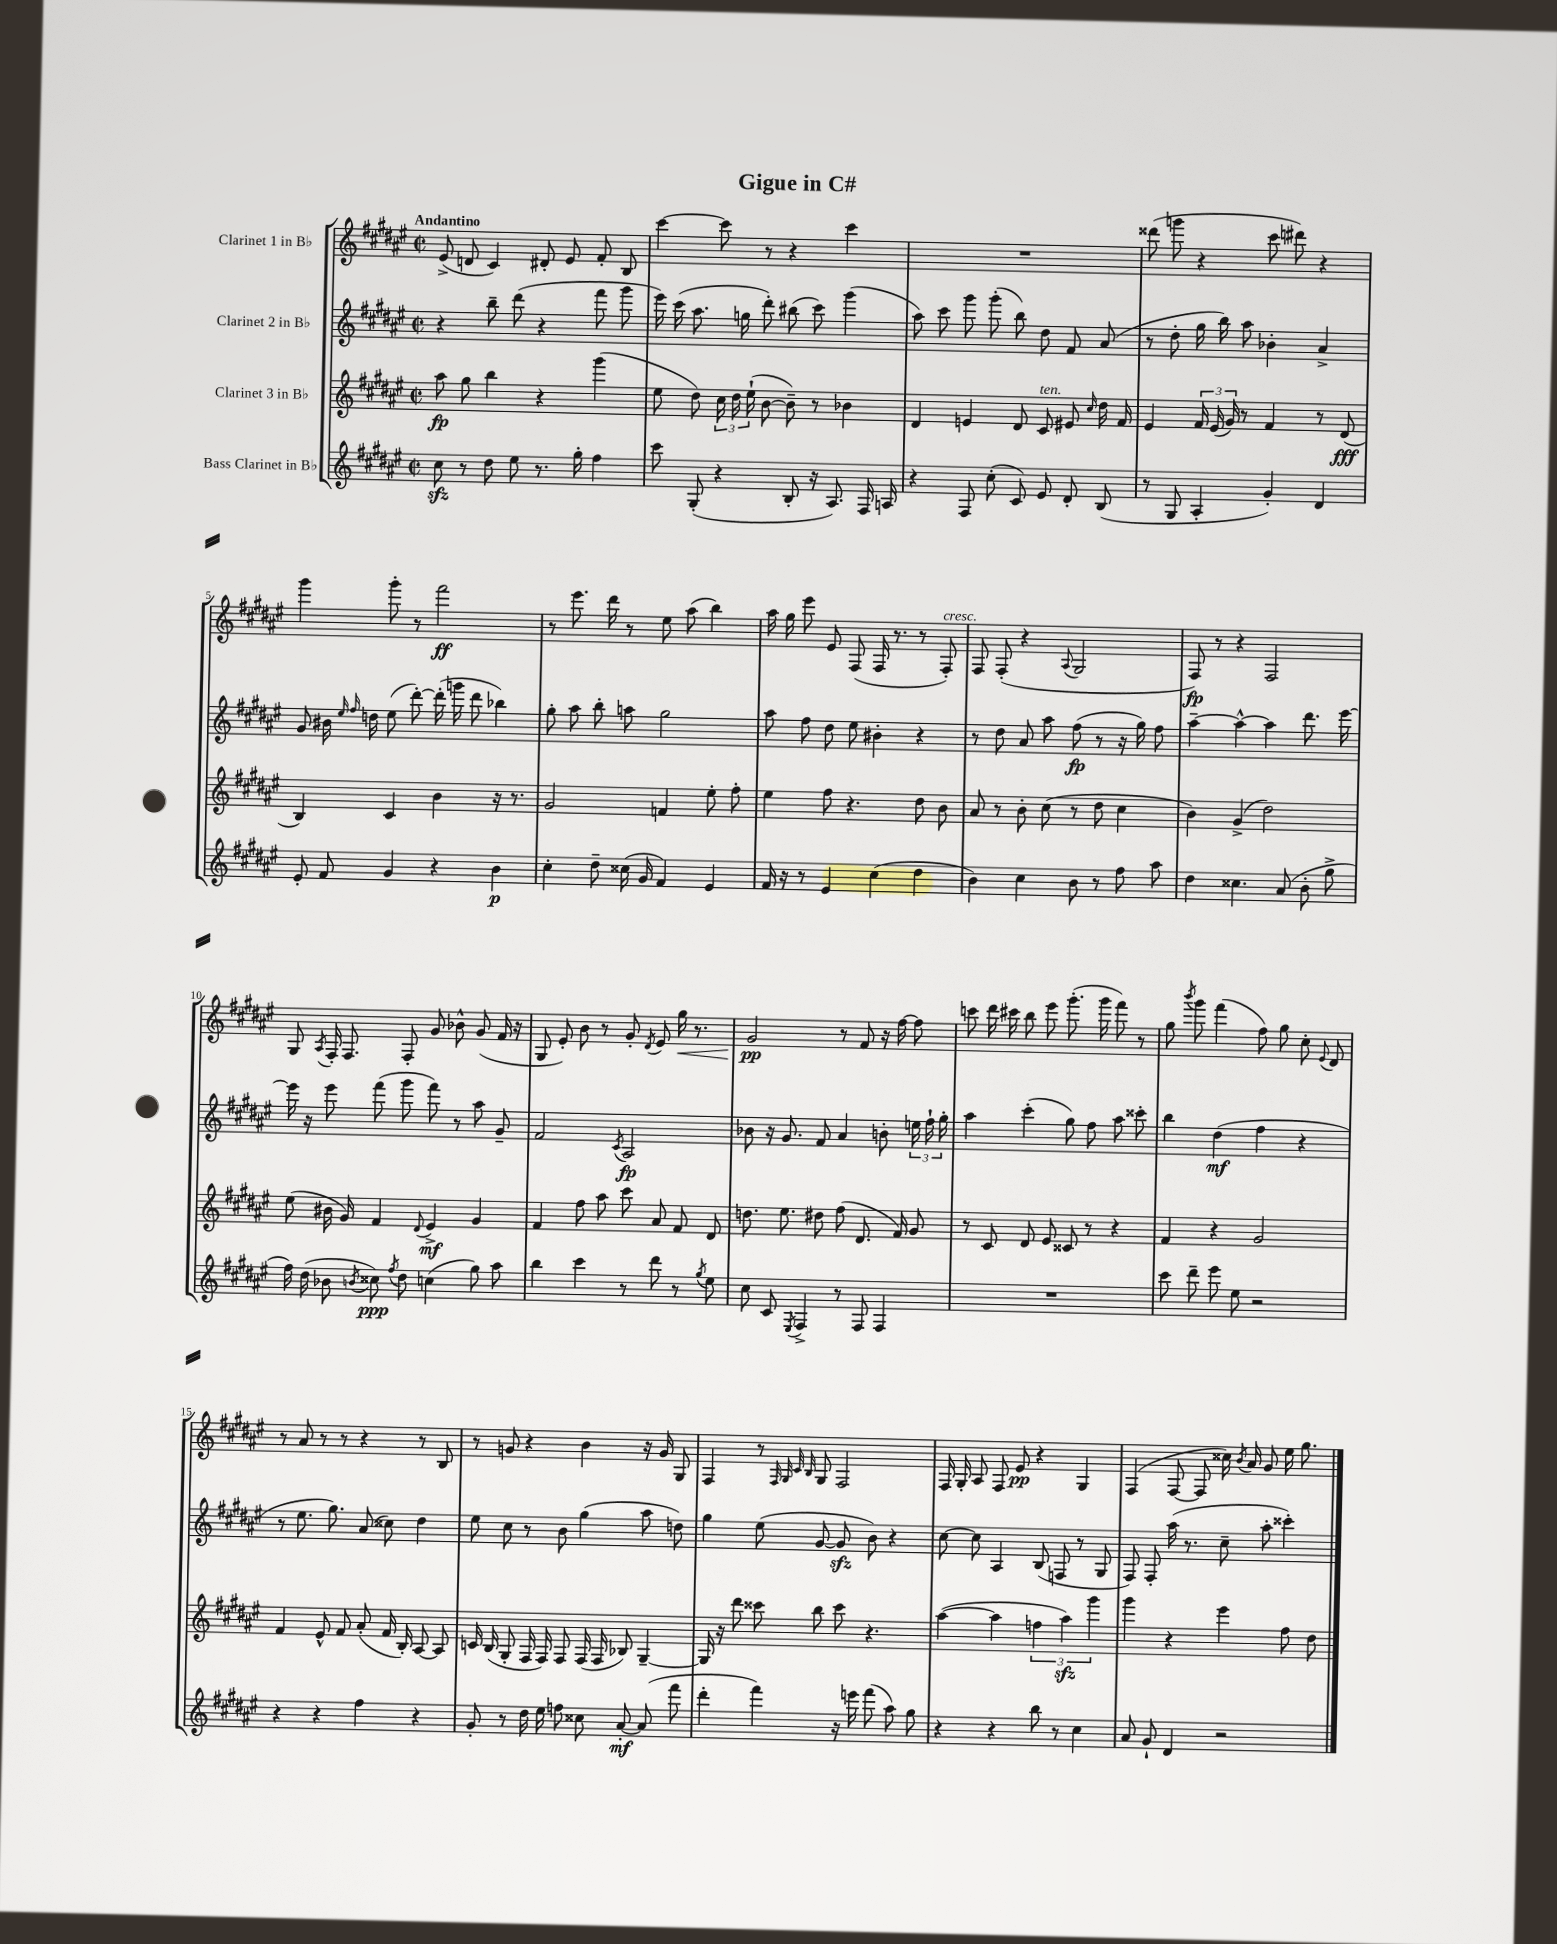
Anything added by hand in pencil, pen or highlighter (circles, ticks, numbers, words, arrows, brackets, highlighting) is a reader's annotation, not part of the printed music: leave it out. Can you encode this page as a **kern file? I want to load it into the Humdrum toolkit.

**kern	**dynam	**kern	**dynam	**kern	**dynam	**kern	**dynam
*part4	*part4	*part3	*part3	*part2	*part2	*part1	*part1
*staff4	*staff4	*staff3	*staff3	*staff2	*staff2	*staff1	*staff1
*I"Bass Clarinet in B♭	*	*I"Clarinet 3 in B♭	*	*I"Clarinet 2 in B♭	*	*I"Clarinet 1 in B♭	*
*clefG2	*	*clefG2	*	*clefG2	*	*clefG2	*
*k[f#c#g#d#a#e#]	*	*k[f#c#g#d#a#e#]	*	*k[f#c#g#d#a#e#]	*	*k[f#c#g#d#a#e#]	*
*M2/2	*	*M2/2	*	*M2/2	*	*M2/2	*
*met(c|)	*	*met(c|)	*	*met(c|)	*	*met(c|)	*
=1	=1	=1	=1	=1	=1	=1	=1
!	!	!	!	!	!	!LO:TX:a:B:t=Andantino	!
8cc#zz\	.	8aa#\	fp	4r	.	(8e#^/	.
8r	.	8gg#\	.	.	.	8dn/	.
8dd#\	.	4bb\	.	8bb~\	.	4c#/)	.
8ee#\	.	.	.	(8ddd#\	.	.	.
8.r	.	4r	.	4r	.	8d#X'/	.
.	.	.	.	.	.	8e#/	.
16gg#'\	.	.	.	.	.	.	.
4ff#\	.	(4ggg#\	.	8fff#\	.	8f#'/	.
.	.	.	.	8ggg#\	.	8B/	.
=2	=2	=2	=2	=2	=2	=2	=2
8ccc#\	.	8ee#\	.	16eee#\)	.	[4ccc#\	.
.	.	.	.	(16ccc#\	.	.	.
(8G#'/	.	8dd#\)	.	8.aa#\	.	.	.
4r	.	24cc#\	.	.	.	8ccc#\]	.
.	.	24dd#\	.	.	.	.	.
.	.	.	.	16ggn\	.	.	.
.	.	(24ee#`\	.	.	.	.	.
.	.	[8b\	.	8ddd#'\)	.	8r	.
8B'/	.	8b~\])	.	(8bb#X\	.	4r	.
16r	.	8r	.	8ccc#\)	.	.	.
8.A#/)	.	.	.	.	.	.	.
.	.	4b-X\	.	(4ggg#\	.	4ccc#\	.
16F#/	.	.	.	.	.	.	.
16An/	.	.	.	.	.	.	.
=3	=3	=3	=3	=3	=3	=3	=3
4r	.	4d#/	.	8aa#\)	.	1r	.
.	.	.	.	8ccc#\	.	.	.
8F#/	.	4en/	.	8ggg#\	.	.	.
(8cc#'\	.	.	.	(8ggg#'\	.	.	.
8c#/)	.	8d#/	.	8bb\)	.	.	.
!	!	!LO:TX:a:i:t=ten.	!	!	!	!	!
8e#/	.	8c#/	.	8dd#\	.	.	.
8d#'/	.	8e#X/	.	8f#/	.	.	.
.	.	16qqcc#/	.	.	.	.	.
(8B/	.	16dd#\	.	(8a#/	.	.	.
.	.	16f#/	.	.	.	.	.
=4	=4	=4	=4	=4	=4	=4	=4
8r	.	4e#/	.	8r	.	(8ddd##X\	.
8G#/	.	.	.	8dd#'\	.	8gggn\	.
4A#'/	.	24f#/	.	16gg#\	.	4r	.
.	.	(24e#/	.	.	.	.	.
.	.	.	.	16bb\)	.	.	.
.	.	24g#/)	.	.	.	.	.
.	.	8r	.	8aa#\	.	.	.
4g#'/)	.	4f#/	.	4b-X'\	.	8ccc#\	.
.	.	.	.	.	.	8ddd#X\)	.
4d#/	.	8r	.	4a#^/	.	4r	.
.	.	(8d#/	fff	.	.	.	.
!!LO:LB:g=z
=5	=5	=5	=5	=5	=5	=5	=5
8e#'/	.	4B/)	.	8g#/	.	4ggg#\	.
8f#/	.	.	.	16b#X\	.	.	.
.	.	.	.	16qqee#/	.	.	.
.	.	.	.	16qqff#/	.	.	.
.	.	.	.	16ddn\	.	.	.
4g#/	.	4c#/	.	(8ee#\	.	8ggg#'\	.
.	.	.	.	[8ddd#'\)	.	8r	.
4r	.	4b\	.	(16ddd#'\]	.	2fff#\	ff
.	.	.	.	16gggn\	.	.	.
.	.	.	.	8ddd#\	.	.	.
4b\	p	16r	.	4bb-X\)	.	.	.
.	.	8.r	.	.	.	.	.
=6	=6	=6	=6	=6	=6	=6	=6
4cc#'\	.	2g#/	.	8gg#'\	.	8r	.
.	.	.	.	8aa#\	.	8.eee#\	.
8dd#~\	.	.	.	8bb'\	.	.	.
.	.	.	.	.	.	16ddd#\	.
(16cc##X\	.	.	.	8aan\	.	8r	.
16g#/	.	.	.	.	.	.	.
4f#/)	.	4fn/	.	2gg#\	.	8ee#\	.
.	.	.	.	.	.	(8aa#\	.
4e#/	.	8ee#'\	.	.	.	4bb\)	.
.	.	8ff#'\	.	.	.	.	.
=7	=7	=7	=7	=7	=7	=7	=7
16f#/	.	4ee#\	.	8aa#\	.	16aa#\	.
16r	.	.	.	.	.	16gg#\	.
8r	.	.	.	8ff#\	.	8eee#\	.
4e#/	.	8ff#\	.	8dd#\	.	8e#/	.
.	.	4.r	.	8ee#\	.	(8F#/	.
(4cc#\	.	.	.	4b#X'\	.	16F#/	.
.	.	.	.	.	.	8.r	.
4dd#\	.	8dd#\	.	4r	.	8r	.
!	!	!	!	!	!	!LO:TX:a:i:t=cresc.	!
.	.	8b\	.	.	.	8F#'/)	.
=8	=8	=8	=8	=8	=8	=8	=8
4b\)	.	8a#/	.	8r	.	8F#/	.
.	.	8r	.	8dd#\	.	(8F#'/	.
4cc#\	.	8b'\	.	8a#/	.	4r	.
.	.	(8cc#\	.	8aa#\	.	.	.
.	.	.	.	.	.	8qqA#/	.
8b\	.	8r	.	(8ff#\	fp	2G#/	.
8r	.	8dd#\	.	8r	.	.	.
8ff#\	.	4cc#\	.	16r	.	.	.
.	.	.	.	16gg#\)	.	.	.
8aa#\	.	.	.	8ff#\	.	.	.
=9	=9	=9	=9	=9	=9	=9	=9
4dd#\	.	4b\)	.	[4aa#~\	.	8F#/)	fp
.	.	.	.	.	.	8r	.
4.cc##X\	.	(4g#^/	.	4aa#^^\_	.	4r	.
.	.	2dd#\)	.	4aa#\]	.	2F#/	.
(8a#/	.	.	.	.	.	.	.
8b'\	.	.	.	8.ddd#\	.	.	.
8gg#^\	.	.	.	.	.	.	.
.	.	.	.	[16eee#\	.	.	.
!!LO:LB:g=z
=10	=10	=10	=10	=10	=10	=10	=10
16ff#\)	.	(8ee#\	.	16eee#\]	.	8G#/	.
(16dd#\	.	.	.	16r	.	.	.
.	.	.	.	.	.	8qA#/	.
8b-X\	.	16b#X\	.	8eee#\	.	16F#'/	.
.	.	16g#/)	.	.	.	8.F#/	.
8qbn/	.	.	.	.	.	.	.
8cc##X\)	ppp	4f#/	.	(8fff#\	.	.	.
8qff#/	.	.	.	.	.	.	.
8dd#\	.	.	.	8ggg#\	.	8F#'/	.
.	.	8qqd#/	.	.	.	.	.
(4ccn\	.	4e#^/	mf	8fff#\)	.	8g#/	.
.	.	.	.	8r	.	8b-X^^\	.
8gg#\)	.	4g#/	.	8aa#\	.	(8g#/	.
8aa#\	.	.	.	8g#~/	.	16f#/	.
.	.	.	.	.	.	16r	.
=11	=11	=11	=11	=11	=11	=11	=11
4bb\	.	4f#/	.	2f#/	.	8G#/	.
.	.	.	.	.	.	8e#'/)	.
4ccc#\	.	8ff#\	.	.	.	8b\	.
.	.	8aa#\	.	.	.	8r	.
.	.	.	.	8qc#/	.	.	.
8r	.	8ccc#\	.	2A#/	fp	8g#'/	.
.	.	.	.	.	.	8qd#/	.
8ddd#\	.	8a#/	.	.	.	8e#/	.
!	!	!	!	!	!	!	!LO:HP:b
8r	.	8f#/	.	.	.	16gg#\	<
.	.	.	.	.	.	8.r	.
8qgg#/	.	.	.	.	.	.	.
8ee#\	.	8d#/	.	.	.	.	.
=12	=12	=12	=12	=12	=12	=12	=12
8cc#\	.	8.ddn\	.	8b-X\	.	2g#/	pp
8c#/	.	.	.	16r	.	.	.
.	.	8.ee#\	.	8.g#/	.	.	.
8qE#/	.	.	.	.	.	.	.
4F#^/	.	.	.	.	.	.	.
.	.	8dd#X\	.	8f#/	.	.	.
8r	.	(8ff#\	.	4a#/	.	8r	[
8F#/	.	8.d#/	.	.	.	8f#/	.
4F#/	.	.	.	8bn'\	.	16r	.
.	.	16f#/)	.	.	.	[16ff#\	.
.	.	8g#/	.	24een\	.	8ff#\]	.
.	.	.	.	24ff#`\	.	.	.
.	.	.	.	24gg#'\	.	.	.
=13	=13	=13	=13	=13	=13	=13	=13
1r	.	8r	.	4aa#\	.	8cccn\	.
.	.	8c#/	.	.	.	16ddd#\	.
.	.	.	.	.	.	16ccc#X\	.
.	.	8d#/	.	(4ccc#'\	.	8bb\	.
.	.	8e#/	.	.	.	8eee#\	.
.	.	8c##X/	.	8gg#\)	.	(8.ggg#'\	.
.	.	8r	.	8ff#\	.	.	.
.	.	.	.	.	.	16ggg#\	.
.	.	4r	.	8aa#\	.	8fff#\)	.
.	.	.	.	8ccc##X'\	.	8r	.
=14	=14	=14	=14	=14	=14	=14	=14
8ccc#\	.	4f#/	.	4bb\	.	8gg#\	.
.	.	.	.	.	.	8qbbb/	.
8ddd#~\	.	.	.	.	.	8ggg#\	.
8eee#\	.	4r	.	(4dd#\	mf	(4fff#\	.
8ee#\	.	.	.	.	.	.	.
2r	.	2g#/	.	4ff#\	.	8ff#\)	.
.	.	.	.	.	.	8gg#\	.
.	.	.	.	4r	.	8cc#'\	.
.	.	.	.	.	.	8qqe#/	.
.	.	.	.	.	.	8d#/	.
!!LO:LB:g=z
=15	=15	=15	=15	=15	=15	=15	=15
4r	.	4f#/	.	8r	.	8r	.
.	.	.	.	8.ee#\	.	8a#/	.
4r	.	8e#^^/	.	.	.	8r	.
.	.	.	.	8.gg#\)	.	.	.
.	.	8f#/	.	.	.	8r	.
4ff#\	.	(8a#'/	.	(8a#/	.	4r	.
.	.	16f#/	.	8cc##X\)	.	.	.
.	.	16B'/)	.	.	.	.	.
4r	.	[8A#/	.	4dd#\	.	8r	.
.	.	8A#/]	.	.	.	8B/	.
=16	=16	=16	=16	=16	=16	=16	=16
8g#'/	.	16cn/	.	8ee#\	.	8r	.
.	.	(16B/	.	.	.	.	.
8r	.	8G#'/	.	8cc#\	.	8gn/	.
16dd#\	.	16F#/	.	8r	.	4r	.
16ee#\	.	16F#/)	.	.	.	.	.
8ffn\	.	8F#/	.	8b\	.	.	.
8cc##X\	.	(16F#/	.	(4gg#\	.	4b\	.
.	.	16F#/	.	.	.	.	.
[8a#'/	mf	8B-X/)	.	.	.	.	.
(8a#/]	.	[4G#~/	.	8aa#\	.	16r	.
.	.	.	.	.	.	16g/	.
8fff#\	.	.	.	8ddn\)	.	8G#/	.
=17	=17	=17	=17	=17	=17	=17	=17
4ddd#'\	.	16G#/]	.	4gg#\	.	4F#/	.
.	.	16r	.	.	.	.	.
.	.	8ddd#\	.	.	.	.	.
4fff#\)	.	8ccc##X\	.	(8ee#\	.	8r	.
.	.	.	.	.	.	32qqF#/	.
.	.	.	.	.	.	32qqG#/	.
.	.	.	.	.	.	32qqc#/	.
.	.	.	.	.	.	32qqB/	.
.	.	8bb\	.	[8g#/	.	8G#/	.
16r	.	8ccc##\	.	8g#zz/]	.	2F#/	.
16eeen\	.	.	.	.	.	.	.
(8fff#\	.	4.r	.	8b\)	.	.	.
8aa#\)	.	.	.	4r	.	.	.
8gg#\	.	.	.	.	.	.	.
=18	=18	=18	=18	=18	=18	=18	=18
4r	.	([4aa#\	.	[8cc#\	.	16F#/	.
.	.	.	.	.	.	16G#'/	.
.	.	.	.	8cc#\]	.	8A#/	.
4r	.	4aa#\]	.	4A#/	.	8F#/	.
.	.	.	.	.	.	8e#/	pp
8bb\	.	6ffn\	.	(8B/	.	4r	.
8r	.	.	.	8Fn/	.	.	.
.	.	6aa#zz\)	.	.	.	.	.
4cc#\	.	.	.	8r	.	4G#/	.
.	.	6ggg#\	.	.	.	.	.
.	.	.	.	8G#/	.	.	.
=19	=19	=19	=19	=19	=19	=19	=19
8a#/	.	4ggg#\	.	8F#/)	.	(4F#/	.
8g#`/	.	.	.	8F#'/	.	.	.
4d#/	.	4r	.	(16aa#\	.	[8F#/	.
.	.	.	.	8.r	.	.	.
.	.	.	.	.	.	8F#/]	.
2r	.	4eee#\	.	8cc#~\	.	16cc##X\)	.
.	.	.	.	.	.	8qb/	.
.	.	.	.	.	.	16a#/	.
.	.	.	.	8aa#'\	.	8g#/	.
.	.	8ff#\	.	4ccc##X'\)	.	16ee#\	.
.	.	.	.	.	.	8.gg#\	.
.	.	8dd#\	.	.	.	.	.
==	==	==	==	==	==	==	==
*-	*-	*-	*-	*-	*-	*-	*-
